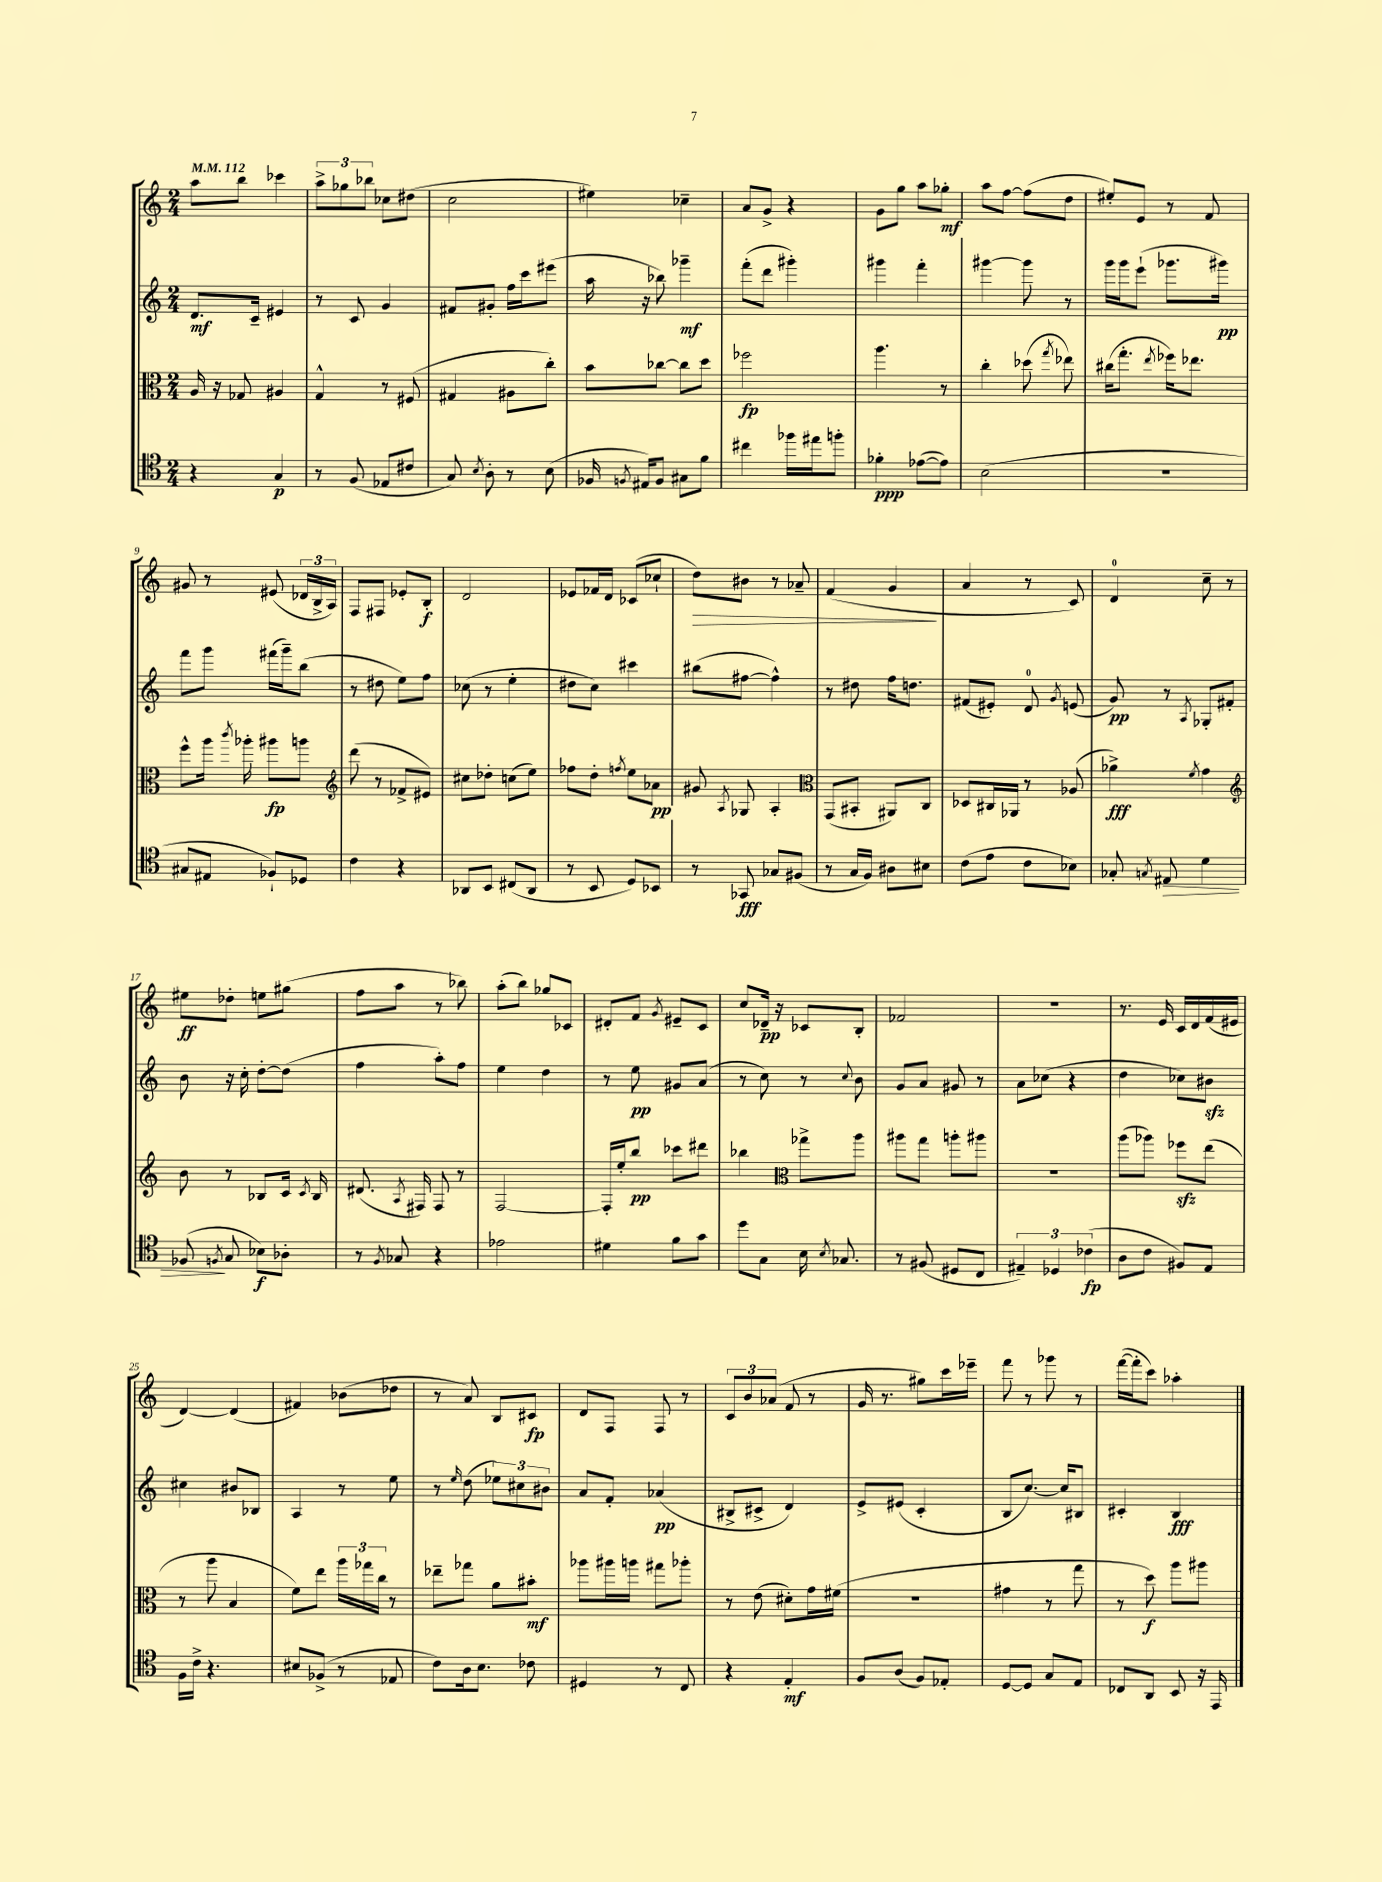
<<
\new StaffGroup <<
\new Staff = "s0" {
    \clef treble \key c \major \numericTimeSignature \time 2/4 \tempo 4 = 112
    \autoBeamOff a''8[ b''8] ces'''4 |
    \tuplet 3/2 { a''8[-> ges''8 bes''8] } ces''8[ dis''8]( |
    c''2 |
    eis''4) ces''4-- |
    a'8[ g'8]-> r4 |
    g'8[ g''8] a''8[ ges''8]-.\mf |
    a''8[ f''8]~ f''8[( d''8] |
    eis''8[-.) e'8] r8 f'8 |
    gis'8 r8 eis'8( \tuplet 3/2 { des'16[ b16-> a16]) } |
    f8[ fis8] ees'8[-. b8]-.\f |
    d'2 |
    ees'8[ fes'16 d'16] ces'8[( ces''8]-! |
    d''8[\>) bis'8] r8 aes'8-- |
    f'4( g'4\! |
    a'4 r8 c'8) |
    d'4-0 c''8-- r8 |
    eis''8[\ff des''8]-. e''8[ gis''8]( |
    f''8[ a''8] r8 bes''8) |
    a''8[-.( b''8]) ges''8[ ces'8] |
    dis'8[-. f'8] \acciaccatura { g'8 } eis'8[-- c'8] |
    c''8[ des'16]--\pp r16 ces'8[ b8]-. |
    fes'2 |
    r2 |
    r8. e'16 c'16[ d'16 f'16( eis'16] |
    d'4~) d'4( |
    fis'4) bes'8[( des''8] |
    r8 a'8) b8[ cis'8]\fp |
    d'8[ f8] f8 r8 |
    \tuplet 3/2 { c'8[ b'8 aes'8]( } f'8 r8 |
    g'16 r8. gis''8[) c'''16 ees'''16]-- |
    f'''8 r8 ges'''8 r8 |
    f'''16[~( f'''16-. c'''8]) aes''4-. \bar "|." |
}
\new Staff = "s1" {
    \clef treble \key c \major \numericTimeSignature \time 2/4
    \autoBeamOff d'8.[\mf c'16]-- eis'4 |
    r8 c'8 g'4 |
    fis'8[ gis'8]-. f''16[ c'''16 eis'''8]( |
    a''16 r16 bes''8) ges'''4--\mf |
    f'''8[-.( d'''8] gis'''4-.) |
    gis'''4 f'''4-. |
    gis'''4~ gis'''8 r8 |
    g'''16[ g'''16 e'''8]-!( ges'''8.[ gis'''16]\pp) |
    f'''8[ g'''8] fis'''16[( g'''16--) b''8]( |
    r8 dis''8 e''8[) f''8] |
    ces''8( r8 e''4-. |
    dis''8[ c''8]) cis'''4 |
    bis''8[( fis''8]~ fis''4-^) |
    r8 dis''8 f''16[ d''8.] |
    fis'8[( eis'8]-.) d'8-0 \acciaccatura { g'8 } e'8( |
    g'8\pp) r8 \acciaccatura { a8 } ges8[-. fis'8]-. |
    b'8 r16 c''16-. d''8[~-. d''8]( |
    f''4 a''8[-.) f''8] |
    e''4 d''4 |
    r8 e''8\pp gis'8[ a'8]( |
    r8 c''8) r8 \appoggiatura { c''8 } b'8 |
    g'8[ a'8] gis'8 r8 |
    a'8[ ces''8]( r4 |
    d''4 ces''8[) bis'8]\sfz |
    cis''4 bis'8[ bes8] |
    a4 r8 e''8 |
    r8 \grace { e''16 } d''8( \tuplet 3/2 { ees''8[) cis''8 bis'8] } |
    a'8[ f'8]-. aes'4\pp( |
    bis8[-> cis'8]-> d'4) |
    e'8[-> eis'8]( c'4-. |
    b8[ c''8.]~) c''16[ bis8] |
    cis'4-. b4\fff \bar "|." |
}
\new Staff = "s2" {
    \clef alto \key c \major \numericTimeSignature \time 2/4
    \autoBeamOff a16 r16 ges8 ais4 |
    g4-^ r8 fis8( |
    gis4 ais8[ c''8]-.) |
    b'8[ ces''8]~ ces''8[ d''8] |
    fes''2\fp |
    a''4. r8 |
    c''4-. des''8( \acciaccatura { g''8 } ees''8) |
    cis''16[( g''8.]-. \acciaccatura { e''8 } fes''16[) ees''8.] |
    f''8[-^ a''16] \acciaccatura { c'''8 } aes''16-. ais''8[\fp a''8] |
    \clef treble d'''8( r8 fes'8[-> eis'8]) |
    cis''8[ des''8]-. c''8[( e''8]) |
    fes''8[ d''8]-. \acciaccatura { f''8 } e''8[ aes'8]\pp |
    gis'8 \acciaccatura { a8 } ges8 a4-. |
    \clef alto g,8[( bis,8]-. ais,8[) c8] |
    des8[ cis16 aes,16] r8 aes8( |
    aes'4->\fff) \acciaccatura { f'8 } g'4 |
    \clef treble b'8 r8 bes8[ c'16] \acciaccatura { c'8 } bes16 |
    dis'8.( \acciaccatura { a8 } fis16) fis8 r8 |
    f2~ |
    f16[-. e''16-. b''8]\pp ces'''8[ dis'''8] |
    bes''4 \clef alto ges''8[-> a''8] |
    ais''8[ g''8] a''8[-. ais''8] |
    R2 |
    a''8[( aes''8]) fes''8[\sfz e''8]( |
    r8 a''8 b4 |
    f'8[) e''8] \tuplet 3/2 { a''16[ ges''16 c''16] } r8 |
    ees''8[-- ges''8] a'8[ bis'8]-.\mf |
    aes''8[ ais''16 a''16] gis''8[ aes''8]-. |
    r8 e'8( dis'8[-.) g'16 fis'16]( |
    R2 |
    gis'4 r8 g''8 |
    r8 d''8\f) a''8[ ais''8] \bar "|." |
}
\new Staff = "s3" {
    \clef tenor \key c \major \numericTimeSignature \time 2/4
    \autoBeamOff r4 g4\p |
    r8 f8( ees8[ cis'8] |
    g8) \acciaccatura { b8 } a8-. r8 b8( |
    fes16 \acciaccatura { f8 } eis16[) f8] gis8[ f'8] |
    cis''4 fes''16[ eis''16 f''8]-. |
    fes'4-.\ppp ees'8[~( ees'8]) |
    b2( |
    R2 |
    gis8[ eis8] fes8[-!) des8] |
    c'4 r4 |
    aes,8[ b,8] cis8[( aes,8] |
    r8 b,8 d8[) bes,8] |
    r8 ges,8\fff ges8[ fis8]( |
    r8 g16[ f16]) ais8[ bis8] |
    c'8[( e'8] c'8[ bes8]) |
    ges8-. \acciaccatura { g8 } eis8\> d'4 |
    fes8\!( \acciaccatura { f8 } g8 bes8[\f) aes8]-. |
    r8 \acciaccatura { f8 } ges8 r4 |
    ees'2 |
    dis'4 f'8[ g'8] |
    d''8[ g8] b16 \acciaccatura { b8 } ges8. |
    r8 fis8( dis8[ c8] |
    \tuplet 3/2 { eis4--) des4 ces'4\fp( } |
    a8[ c'8] fis8[) e8] |
    f16[ c'16]-> r4. |
    bis8[ fes8]->( r8 ees8 |
    c'8[) a16 b8.] ces'8 |
    dis4 r8 c8 |
    r4 e4-.\mf |
    f8[ a8]( f8[) ees8]-. |
    d8[~ d8] g8[ e8] |
    ces8[ a,8] b,8 r16 e,16 \bar "|." |
}
>>
>>
